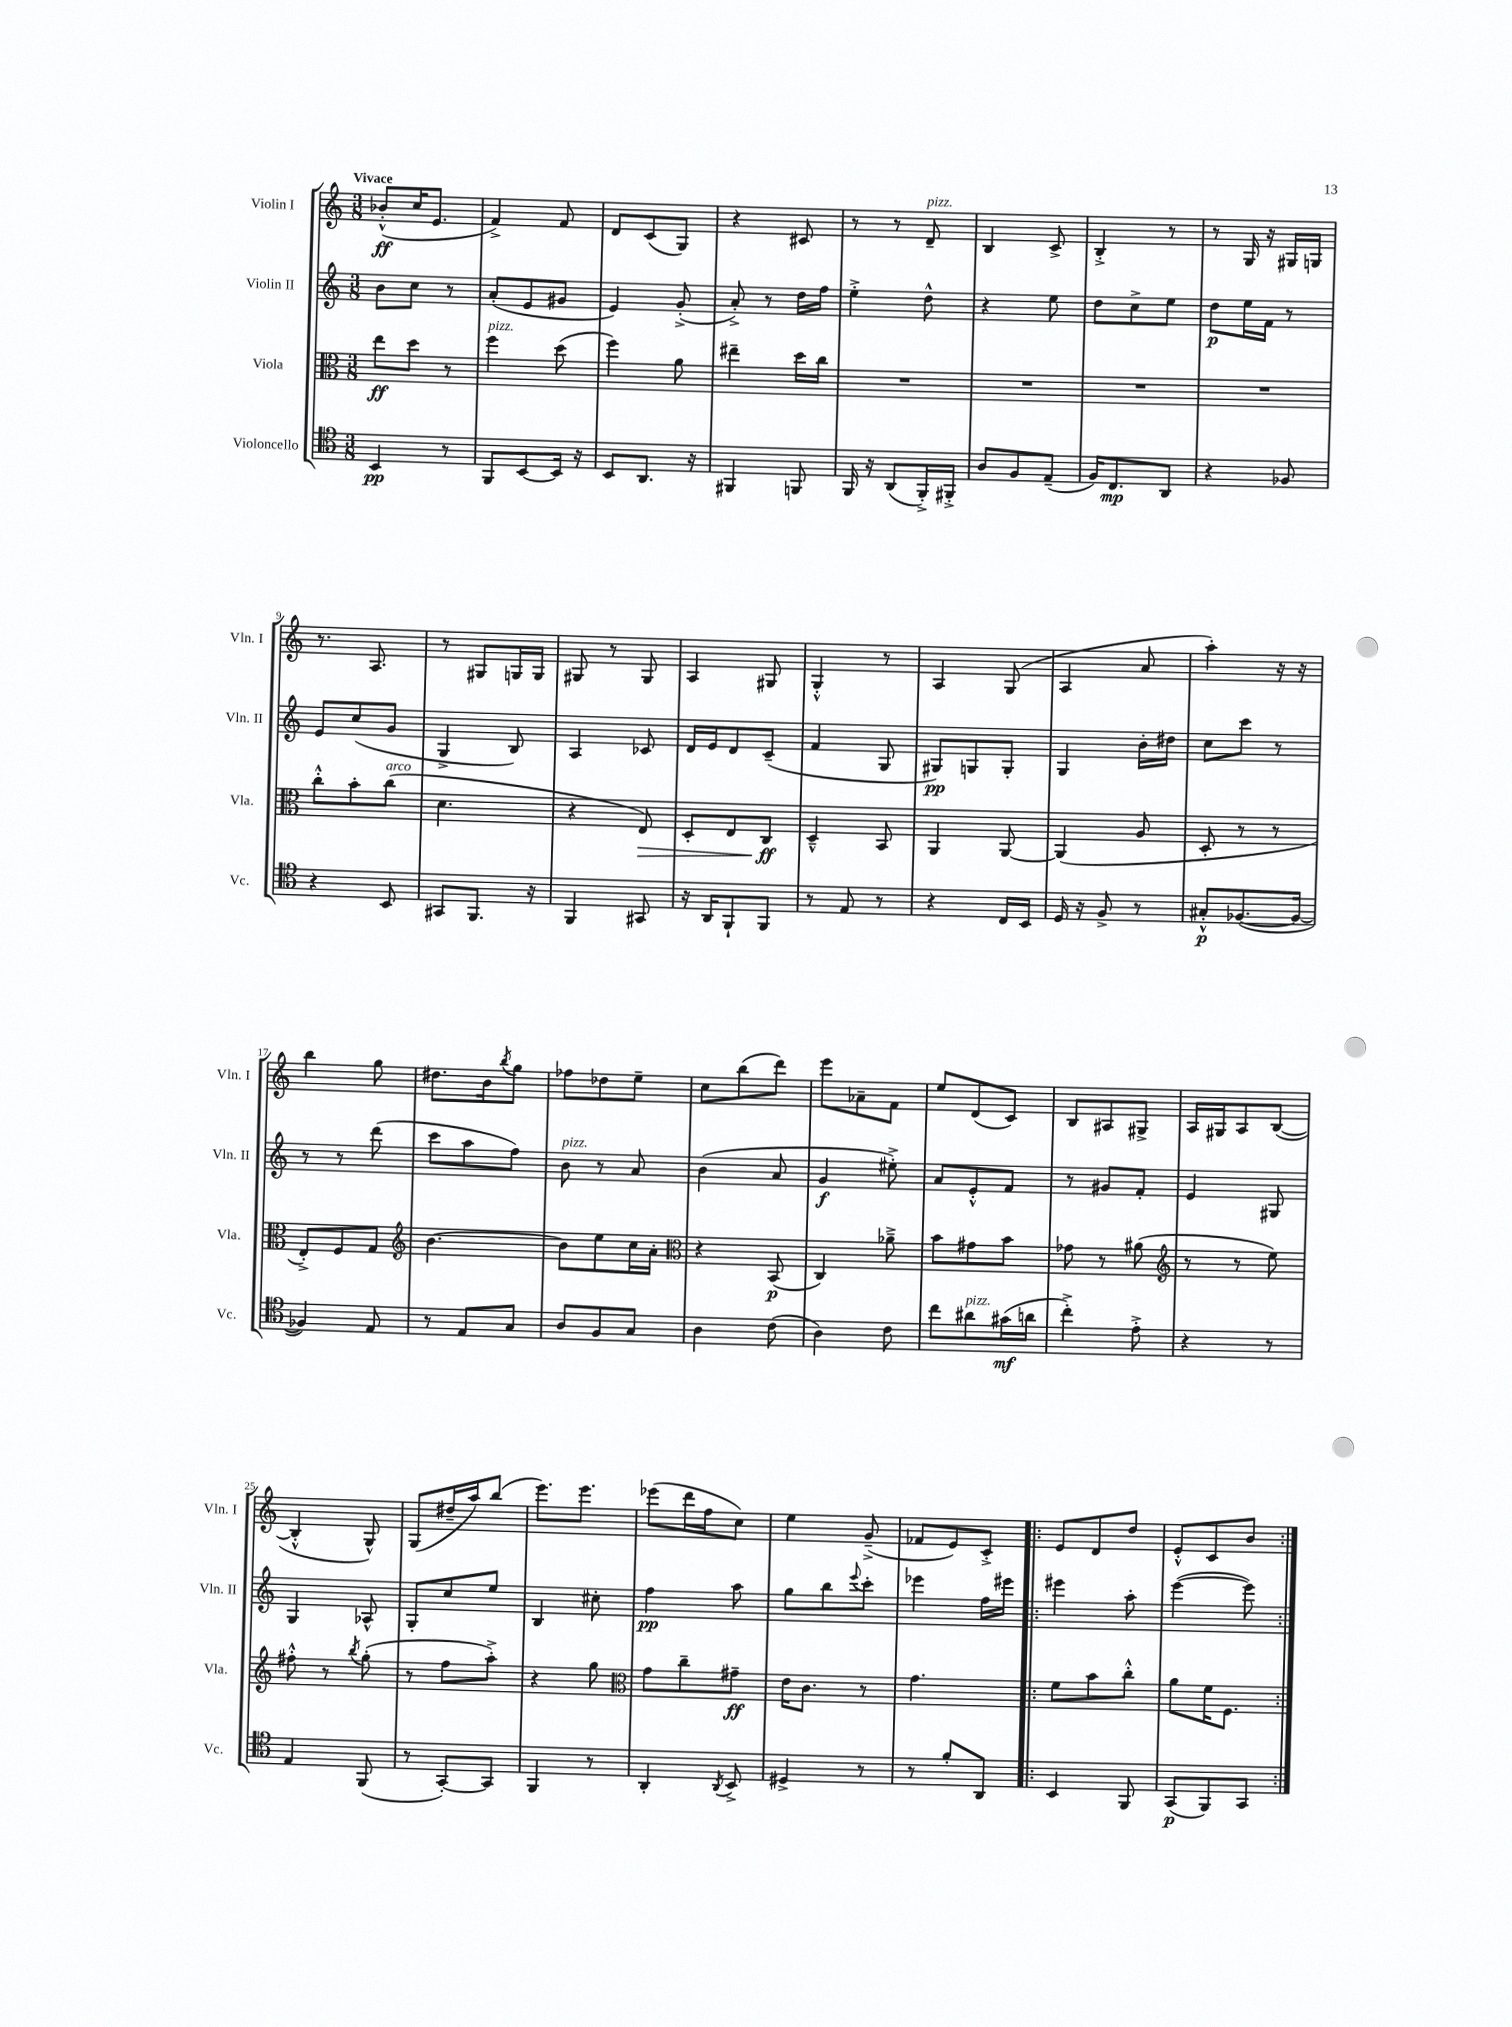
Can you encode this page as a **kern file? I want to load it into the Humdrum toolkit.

**kern	**dynam	**kern	**dynam	**kern	**dynam	**kern	**dynam
*part4	*part4	*part3	*part3	*part2	*part2	*part1	*part1
*staff4	*staff4	*staff3	*staff3	*staff2	*staff2	*staff1	*staff1
*I"Violoncello	*	*I"Viola	*	*I"Violin II	*	*I"Violin I	*
*I'Vc.	*	*I'Vla.	*	*I'Vln. II	*	*I'Vln. I	*
*clefC4	*	*clefC3	*	*clefG2	*	*clefG2	*
*k[]	*	*k[]	*	*k[]	*	*k[]	*
*M3/8	*	*M3/8	*	*M3/8	*	*M3/8	*
=1	=1	=1	=1	=1	=1	=1	=1
!	!	!	!	!	!	!LO:TX:a:B:t=Vivace	!
4BB/	pp	8ee\L	ff	8b\L	.	(8b-X'^^/L	ff
.	.	8dd\J	.	8cc\J	.	16cc/K	.
.	.	.	.	.	.	8.e/J	.
8r	.	8r	.	8r	.	.	.
=2	=2	=2	=2	=2	=2	=2	=2
!	!	!LO:TX:a:i:t=pizz.	!	!	!	!	!
8FF/L	.	4ff\	.	(8a'/L	.	4f^/)	.
[8BB/	.	.	.	8e/	.	.	.
16BB/Jk]	.	(8dd\	.	8g#X/J	.	8f/	.
16r	.	.	.	.	.	.	.
=3	=3	=3	=3	=3	=3	=3	=3
8BB/L	.	4ff\)	.	4e/)	.	8d/L	.
8.AA/J	.	.	.	.	.	(8c/	.
.	.	8a\	.	(8g'^/	.	8G/J)	.
16r	.	.	.	.	.	.	.
=4	=4	=4	=4	=4	=4	=4	=4
4FF#X/	.	4ee#X~\	.	8a'^/)	.	4r	.
.	.	.	.	8r	.	.	.
8FFn/	.	16dd\LL	.	16dd\LL	.	8c#X/	.
.	.	16cc\JJ	.	16ff\JJ	.	.	.
=5	=5	=5	=5	=5	=5	=5	=5
16FF/	.	4.r	.	4ee'^\	.	8r	.
16r	.	.	.	.	.	.	.
(8AA/L	.	.	.	.	.	8r	.
!	!	!	!	!	!	!LO:TX:a:i:t=pizz.	!
16FF'^/L)	.	.	.	8dd^^\	.	8d~/	.
16FF#X'^/JJ	.	.	.	.	.	.	.
=6	=6	=6	=6	=6	=6	=6	=6
8A/L	.	4.r	.	4r	.	4B/	.
8F/	.	.	.	.	.	.	.
(8E~/J	.	.	.	8ee\	.	8c^/	.
=7	=7	=7	=7	=7	=7	=7	=7
16F/KL)	.	4.r	.	8dd\L	.	4B'^/	.
8.C/	mp	.	.	.	.	.	.
.	.	.	.	8cc^\	.	.	.
8AA/J	.	.	.	8ee\J	.	8r	.
=8	=8	=8	=8	=8	=8	=8	=8
4r	.	4.r	.	8dd\L	p	8r	.
.	.	.	.	16ee\L	.	16G/	.
.	.	.	.	16f\JJ	.	16r	.
8F-X/	.	.	.	8r	.	16G#X/LL	.
.	.	.	.	.	.	16Gn/JJ	.
!!LO:LB:g=z
=9	=9	=9	=9	=9	=9	=9	=9
4r	.	8cc'^^\L	.	8e/L	.	8.r	.
.	.	8b'\	.	(8cc/	.	.	.
.	.	.	.	.	.	8.A/	.
!	!	!LO:TX:a:i:t=arco	!	!	!	!	!
8BB/	.	(8cc\J	.	8g/J	.	.	.
=10	=10	=10	=10	=10	=10	=10	=10
8GG#X/L	.	4.d\	.	4G^/	.	8r	.
8.FF/J	.	.	.	.	.	8G#X/L	.
.	.	.	.	8B/)	.	16Gn/L	.
16r	.	.	.	.	.	16G/JJ	.
=11	=11	=11	=11	=11	=11	=11	=11
4FF/	.	4r	.	4A/	.	8G#X/	.
.	.	.	.	.	.	8r	.
!	!	!	!LO:HP:b	!	!	!	!
8GG#X/	.	8E/)	>	8c-X/	.	8G#/	.
=12	=12	=12	=12	=12	=12	=12	=12
16r	.	8D'/L	.	16d/LL	.	4A/	.
16AA/KL	.	.	.	16e/J	.	.	.
8FF`/	.	8E/	.	8d/	.	.	.
8FF/J	.	8C/J	ff	(8c~/J	.	8G#X/	.
.	.	.	]	.	.	.	.
=13	=13	=13	=13	=13	=13	=13	=13
8r	.	4D~^^/	.	4f/	.	4G'^^/	.
8E/	.	.	.	.	.	.	.
8r	.	8BB/	.	8G/	.	8r	.
=14	=14	=14	=14	=14	=14	=14	=14
4r	.	4AA/	.	8G#X/L)	pp	4A/	.
.	.	.	.	8Gn/	.	.	.
16C/LL	.	[8AA/	.	8G'/J	.	(8G/	.
16BB/JJ	.	.	.	.	.	.	.
=15	=15	=15	=15	=15	=15	=15	=15
16D/	.	(4AA/]	.	4G/	.	4A/	.
16r	.	.	.	.	.	.	.
8F^/	.	.	.	.	.	.	.
8r	.	8A/	.	16b'\LL	.	8a/	.
.	.	.	.	16dd#X\JJ	.	.	.
=16	=16	=16	=16	=16	=16	=16	=16
8G#X'^^/L	p	8D'/	.	8cc\L	.	4aa'\)	.
([8.F-X/	.	8r	.	8ccc\J	.	.	.
.	.	8r	.	8r	.	16r	.
16F-/Jk_	.	.	.	.	.	16r	.
!!LO:LB:g=z
=17	=17	=17	=17	=17	=17	=17	=17
4F-X/])	.	8E'^/L)	.	8r	.	4bb\	.
.	.	8F/	.	8r	.	.	.
8E/	.	8G/J	.	(8ddd\	.	8gg\	.
=18	=18	=18	=18	=18	=18	=18	=18
*	*	*clefG2	*	*	*	*	*
8r	.	[4.b\	.	8ccc\L	.	8.dd#X\L	.
8E/L	.	.	.	8aa\	.	.	.
.	.	.	.	.	.	16b\k	.
.	.	.	.	.	.	8qbb/	.
8G/J	.	.	.	8ff\J)	.	8gg\J	.
=19	=19	=19	=19	=19	=19	=19	=19
!	!	!	!	!LO:TX:a:i:t=pizz.	!	!	!
8A/L	.	8b\L]	.	8b\	.	8ff-X\L	.
8F/	.	8ee\	.	8r	.	8dd-X\	.
8G/J	.	16cc\L	.	8a/	.	8ee~\J	.
.	.	16a'\JJ	.	.	.	.	.
=20	=20	=20	=20	=20	=20	=20	=20
*	*	*clefC3	*	*	*	*	*
4A\	.	4r	.	(4b\	.	8cc\L	.
.	.	.	.	.	.	(8bb\	.
(8c\	.	(8BB/	p	8a/	.	8ddd\J)	.
=21	=21	=21	=21	=21	=21	=21	=21
4A\)	.	4C/)	.	4g/	f	8eee\L	.
.	.	.	.	.	.	8a-X~\	.
8c\	.	8a-X~^\	.	8ee#X'^\)	.	8f\J	.
=22	=22	=22	=22	=22	=22	=22	=22
8cc\L	.	8b\L	.	8a/L	.	8ee/L	.
!LO:TX:a:i:t=pizz.	!	!	!	!	!	!	!
8a#X\	.	8g#X\	.	8e'^^/	.	(8d/	.
(16g#X\L	mf	8b\J	.	8f/J	.	8c/J)	.
16an\JJ	.	.	.	.	.	.	.
=23	=23	=23	=23	=23	=23	=23	=23
4cc'^\)	.	8g-X\	.	8r	.	8B/L	.
.	.	8r	.	8g#X/L	.	8A#X/	.
8e'^\	.	(8a#X\	.	8f'/J	.	8G#X^/J	.
=24	=24	=24	=24	=24	=24	=24	=24
*	*	*clefG2	*	*	*	*	*
4r	.	8r	.	4e/	.	16A/LL	.
.	.	.	.	.	.	16G#X/J	.
.	.	8r	.	.	.	8A/	.
8r	.	8ee\)	.	8G#X/	.	([8B/J	.
!!LO:LB:g=z
=25	=25	=25	=25	=25	=25	=25	=25
4E/	.	8ff#X'^^\	.	4G/	.	4B'^^/]	.
.	.	8r	.	.	.	.	.
.	.	8qbb/	.	.	.	.	.
(8FF/	.	(8gg'\	.	8A-X^^/	.	8G^^/)	.
=26	=26	=26	=26	=26	=26	=26	=26
8r	.	8r	.	8G'/L	.	(8G/L	.
[8GG'/L)	.	8ff\L	.	8cc/	.	16dd#X~/L	.
.	.	.	.	.	.	16aa/J)	.
8GG/J]	.	8aa'^\J)	.	8ee/J	.	(8bb/J	.
=27	=27	=27	=27	=27	=27	=27	=27
4FF/	.	4r	.	4B/	.	8.eee\L)	.
.	.	.	.	.	.	8.eee\J	.
8r	.	8gg\	.	8cc#X'\	.	.	.
=28	=28	=28	=28	=28	=28	=28	=28
*	*	*clefC3	*	*	*	*	*
4AA'/	.	8g\L	.	4ff\	pp	(8eee-X\L	.
.	.	8cc~\	.	.	.	16ddd\L	.
.	.	.	.	.	.	16ff\J	.
8qAA/	.	.	.	.	.	.	.
8BB^/	.	8g#X~\J	ff	8aa\	.	8cc\J)	.
=29	=29	=29	=29	=29	=29	=29	=29
4D#X^/	.	16e\KL	.	8gg\L	.	4ee\	.
.	.	8.c\J	.	.	.	.	.
.	.	.	.	8bb\	.	.	.
.	.	.	.	8qqeee/	.	.	.
8r	.	8r	.	8ccc'\J	.	(8g~^/	.
=30	=30	=30	=30	=30	=30	=30	=30
8r	.	4.g\	.	4eee-X\	.	8f-X/L	.
8f'/L	.	.	.	.	.	8e/)	.
8AA/J	.	.	.	16ff\LL	.	8c'^/J	.
.	.	.	.	16eee#X\JJ	.	.	.
=31!|:	=31!|:	=31!|:	=31!|:	=31!|:	=31!|:	=31!|:	=31!|:
4BB/	.	8f\L	.	4eee#X\	.	8e/L	.
.	.	8b\	.	.	.	8d/	.
8FF/	.	8cc'^^\J	.	8aa'\	.	8dd/J	.
=32	=32	=32	=32	=32	=32	=32	=32
(8GG/L	p	8a\L	.	([4eee\	.	8e'^^/L	.
8FF/)	.	16f\K	.	.	.	8c/	.
.	.	8.F\J	.	.	.	.	.
8GG/J	.	.	.	8eee\])	.	8b/J	.
=:|!	=:|!	=:|!	=:|!	=:|!	=:|!	=:|!	=:|!
*-	*-	*-	*-	*-	*-	*-	*-
